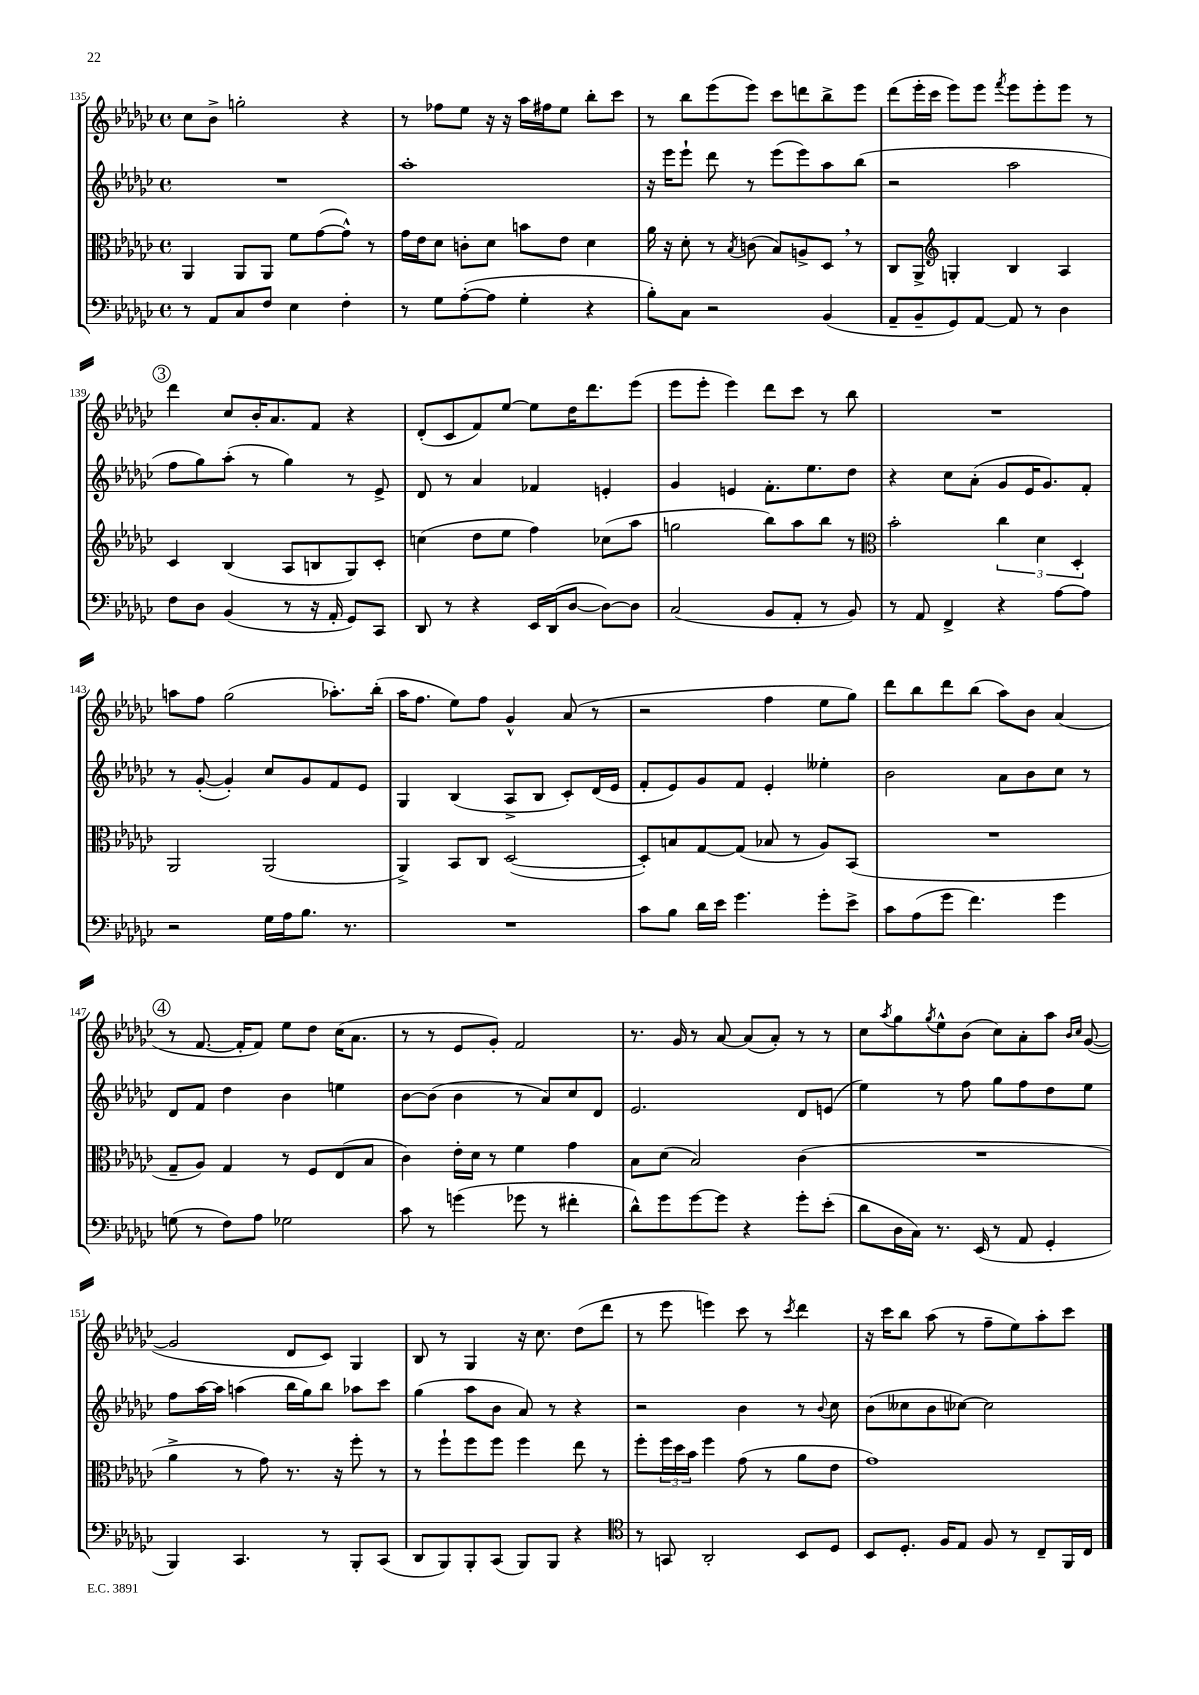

**kern	**kern	**kern	**kern
*staff4	*staff3	*staff2	*staff1
*clefF4	*clefC3	*clefG2	*clefG2
*k[b-e-a-d-g-c-]	*k[b-e-a-d-g-c-]	*k[b-e-a-d-g-c-]	*k[b-e-a-d-g-c-]
*M4/4	*M4/4	*M4/4	*M4/4
*met(c)	*met(c)	*met(c)	*met(c)
8r	4AA-/	1r	8cc-\L
8AA-/L	.	.	8b-^\J
8C-/	8AA-/L	.	2gg'\
8F/J	8AA-/J	.	.
4E-\	8f\L	.	.
.	([8g-\	.	.
4F'\	8g-^^\]J)	.	4r
.	8r	.	.
=	=	=	=
8r	16g-\LL	1aa-'	8r
.	16e-\J	.	.
8G-\L	8d-\J	.	8ff-\L
([8A-'\	8c'\L	.	8ee-\J
8A-\]J	8d-\J	.	16r
.	.	.	16r
4G-'\	8b\L	.	16aa-\LL
.	.	.	16ff#\J
.	8e-\J	.	8ee-\J
4r	4d-\	.	8bb-'\L
.	.	.	8ccc-\J
=	=	=	=
8B-'\L)	16a-\	16r	8r
.	16r	16eee-\LK	.
8C-\J	8d-'\	8eee-`\J	8bb-\L
2r	8r	8ddd-\	(8eee-\
.	8qB-/	.	.
.	(8c\	8r	8eee-\J)
.	8B-/L)	(8eee-\L	8ccc-\L
.	8A^/	8eee-\)	8ddd\
(4BB-/	8D-/J	8aa-\	8bb-^\
.	8r	(8bb-\J	8eee-\J
=	=	=	=
8AA-~/L	8C-/L	2r	(8ddd-\L
8BB-~/	8AA-^/J	.	16eee-'\L
.	.	.	16ccc-\JJ
*	*clefG2	*	*
8GG-/)	4G'/	.	8eee-\L)
[8AA-/J	.	.	8eee-\J
.	.	.	8qfff/
8AA-/]	4B-/	2aa-\	8eee-\L
8r	.	.	8eee-'\
4D-\	4A-/	.	8eee-\J
.	.	.	8r
=	=	=	=
8F\L	4c-/	8ff\L	4ddd-\
8D-\J	.	8gg-\)	.
(4BB-/	(4B-/	(8aa-'\J	8cc-/L
.	.	8r	16b-'/K
.	.	.	8.a-/
8r	8A-/L	4gg-\)	.
16r	8B/	.	8f/J
16AA-'/	.	.	.
8GG-/L)	8G-/)	8r	4r
8CC-/J	8c-'/J	8e-^/	.
=	=	=	=
8DD-/	(4cc\	8d-/	(8d-'/L
8r	.	8r	8c-/
4r	8dd-\L	4a-/	8f/)
.	8ee-\J	.	[8ee-/J
16EE-/LL	4ff\)	4f-/	8ee-\]L
(16DD-/J	.	.	.
[8D-/J	.	.	16dd-\K
.	.	.	8.ddd-\
8D-\_L)	(8cc-\L	4e'/	.
8D-\]J	8aa-\J	.	(8eee-\J
=	=	=	=
(2C-/	2gg\	4g-/	8eee-\L
.	.	.	8eee-'\J
.	.	4e/	4eee-\)
8BB-/L	8bb-\L)	8.f'\L	8ddd-\L
8AA-'/J	8aa-\	.	8ccc-\J
.	.	8.ee-\	.
8r	8bb-\J	.	8r
8BB-/)	8r	8dd-\J	8bb-\
=	=	=	=
*	*clefC3	*	*
8r	2b-'\	4r	1r
8AA-/	.	.	.
4FF^/	.	8cc-\L	.
.	.	(8a-'\J	.
4r	6cc-\	8g-/L	.
.	.	16e-/K	.
.	6d-\	.	.
.	.	8.g-/)	.
[8A-\L	.	.	.
.	6D-'/	.	.
8A-\]J	.	8f'/J	.
=	=	=	=
2r	2AA-/	8r	8aa\L
.	.	([8g-'/	8ff\J
.	.	4g-'/])	(2gg-\
16G-\LL	(2AA-/	8cc-/L	.
16A-\J	.	.	.
8.B-\J	.	8g-/	.
.	.	8f/	8.aa-'\L)
8.r	.	.	.
.	.	8e-/J	.
.	.	.	(16bb-'\Jk
=	=	=	=
1r	4AA-^/)	4G-/	16aa-\LK
.	.	.	8.ff\J
.	8BB-/L	(4B-/	8ee-\L)
.	8C-/J	.	8ff\J
.	([2D-/	8A-^/L	4g-^^/
.	.	8B-/J	.
.	.	8c-'/L)	(8a-/
.	.	(16d-/L	8r
.	.	16e-/JJ	.
=	=	=	=
8c-\L	8D-'/]L)	8f'/L	2r
8B-\J	8B/	8e-/)	.
16d-\LL	[8G-/	8g-/	.
16e-\JJ	.	.	.
4.g-\	(8G-/]J	8f/J	.
.	8B-/	4e-'/	4ff\
.	8r	.	.
8g-'\L	8A-/L)	4ee--'\	8ee-\L
8e-^\J	(8BB-/J	.	8gg-\J)
=	=	=	=
8c-\L	1r	2b-\	8ddd-\L
(8A-\	.	.	8bb-\
8g-\J	.	.	8ddd-\
4.f\)	.	.	(8bb-\J
.	.	8a-\L	8aa-\L)
.	.	8b-\	8b-\J
4g-\	.	8cc-\J	(4a-/
.	.	8r	.
=	=	=	=
(8G\	8G-~/L	8d-/L	8r
8r	8A-/J)	8f/J	[8.f/
8F\L)	4G-/	4dd-\	.
.	.	.	16f'/]LK
8A-\J	.	.	8f/J)
2G-\	8r	4b-\	8ee-\L
.	8F/L	.	8dd-\J
.	(8E-/	4ee\	(16cc-\LK
.	.	.	8.a-\J
.	8B-/J	.	.
=	=	=	=
8c-\	4c-\)	[8b-\L	8r
8r	.	(8b-\]J	8r
(4g\	16e-'\LL	4b-\	8e-/L
.	16d-\JJ	.	.
.	8r	.	8g-'/J)
8g-\	4f\	8r	2f/
8r	.	8a-/L)	.
4f#'\	4g-\	8cc-/	.
.	.	8d-/J	.
=	=	=	=
8d-^^\L)	8B-\L	2.e-/	8.r
8g-\	(8d-\J	.	.
.	.	.	16g-/
[8g-\	2B-/)	.	8r
8g-\]J	.	.	[8a-/
4r	.	.	(8a-/]L
.	.	.	8a-'/J)
8g-'\L	(4c-\	8d-/L	8r
(8e-'\J	.	(8e/J	8r
=	=	=	=
8d-\L	1r	4ee-\)	8cc-\L
.	.	.	8qaa-/
16D-\L	.	.	8gg-\
16C-\JJ)	.	.	.
.	.	.	8qgg-/
8.r	.	8r	8ee-^^\
.	.	8ff\	(8b-\J
(16EE-/	.	.	.
8r	.	8gg-\L	8cc-\L)
8AA-/	.	8ff\	8a-'\
4GG-'/	.	8dd-\	8aa-\J
.	.	.	16qqb-/LL
.	.	.	16qqcc-/JJ
.	.	8ee-\J	([8g-/
=	=	=	=
4BBB-/)	4a-^\	8ff\L	2g-/]
.	.	[16aa-\L	.
.	.	16aa-\]JJ	.
4.CC-/	8r	(4aa\	.
.	8g-\)	.	.
.	8.r	16bb-\LL	8d-/L
.	.	16gg-\J)	.
8r	.	8bb-\J	8c-/J)
.	16r	.	.
8BBB-'/L	8ff'\	8aa-\L	4G-/
(8CC-/J	8r	8ccc-\J	.
=	=	=	=
8DD-/L	8r	(4gg-\	8B-/
8BBB-/)	8ff`\L	.	8r
8BBB-'/	8ff\	8aa-\L	4G-/
(8CC-/J	8ff\J	8b-\J	.
8BBB-/L)	4ff\	8a-/)	16r
.	.	.	8.cc-\
8BBB-/J	.	8r	.
4r	8ee-\	4r	(8dd-\L
.	8r	.	8ddd-\J
=	=	=	=
*clefC4	*	*	*
8r	8ff'\L	2r	8r
8GG/	24ff\L	.	8eee-\
.	24dd-\	.	.
.	24b-\JJ	.	.
2AA-'/	4ff\	.	4eee\)
.	(8g-\	4b-\	8ccc-\
.	8r	.	8r
.	.	.	8qccc-/
8BB-/L	8a-\L	8r	4ddd-\
.	.	8qqb-/	.
8D-/J	8e-\J	8cc-\	.
=	=	=	=
8BB-/L	1g-)	(8b-\L	16r
.	.	.	16ccc-\LK
8.D-'/J	.	8cc--\	8bb-\J
.	.	8b-\	(8aa-\
16F/LK	.	.	.
8E-/J	.	[8cc-\J)	8r
8F/	.	2cc-\]	8ff~\L
8r	.	.	8ee-\)
8C-~/L	.	.	8aa-'\
16FF/L	.	.	8ccc-\J
16C-/JJ	.	.	.
==	==	==	==
*-	*-	*-	*-
